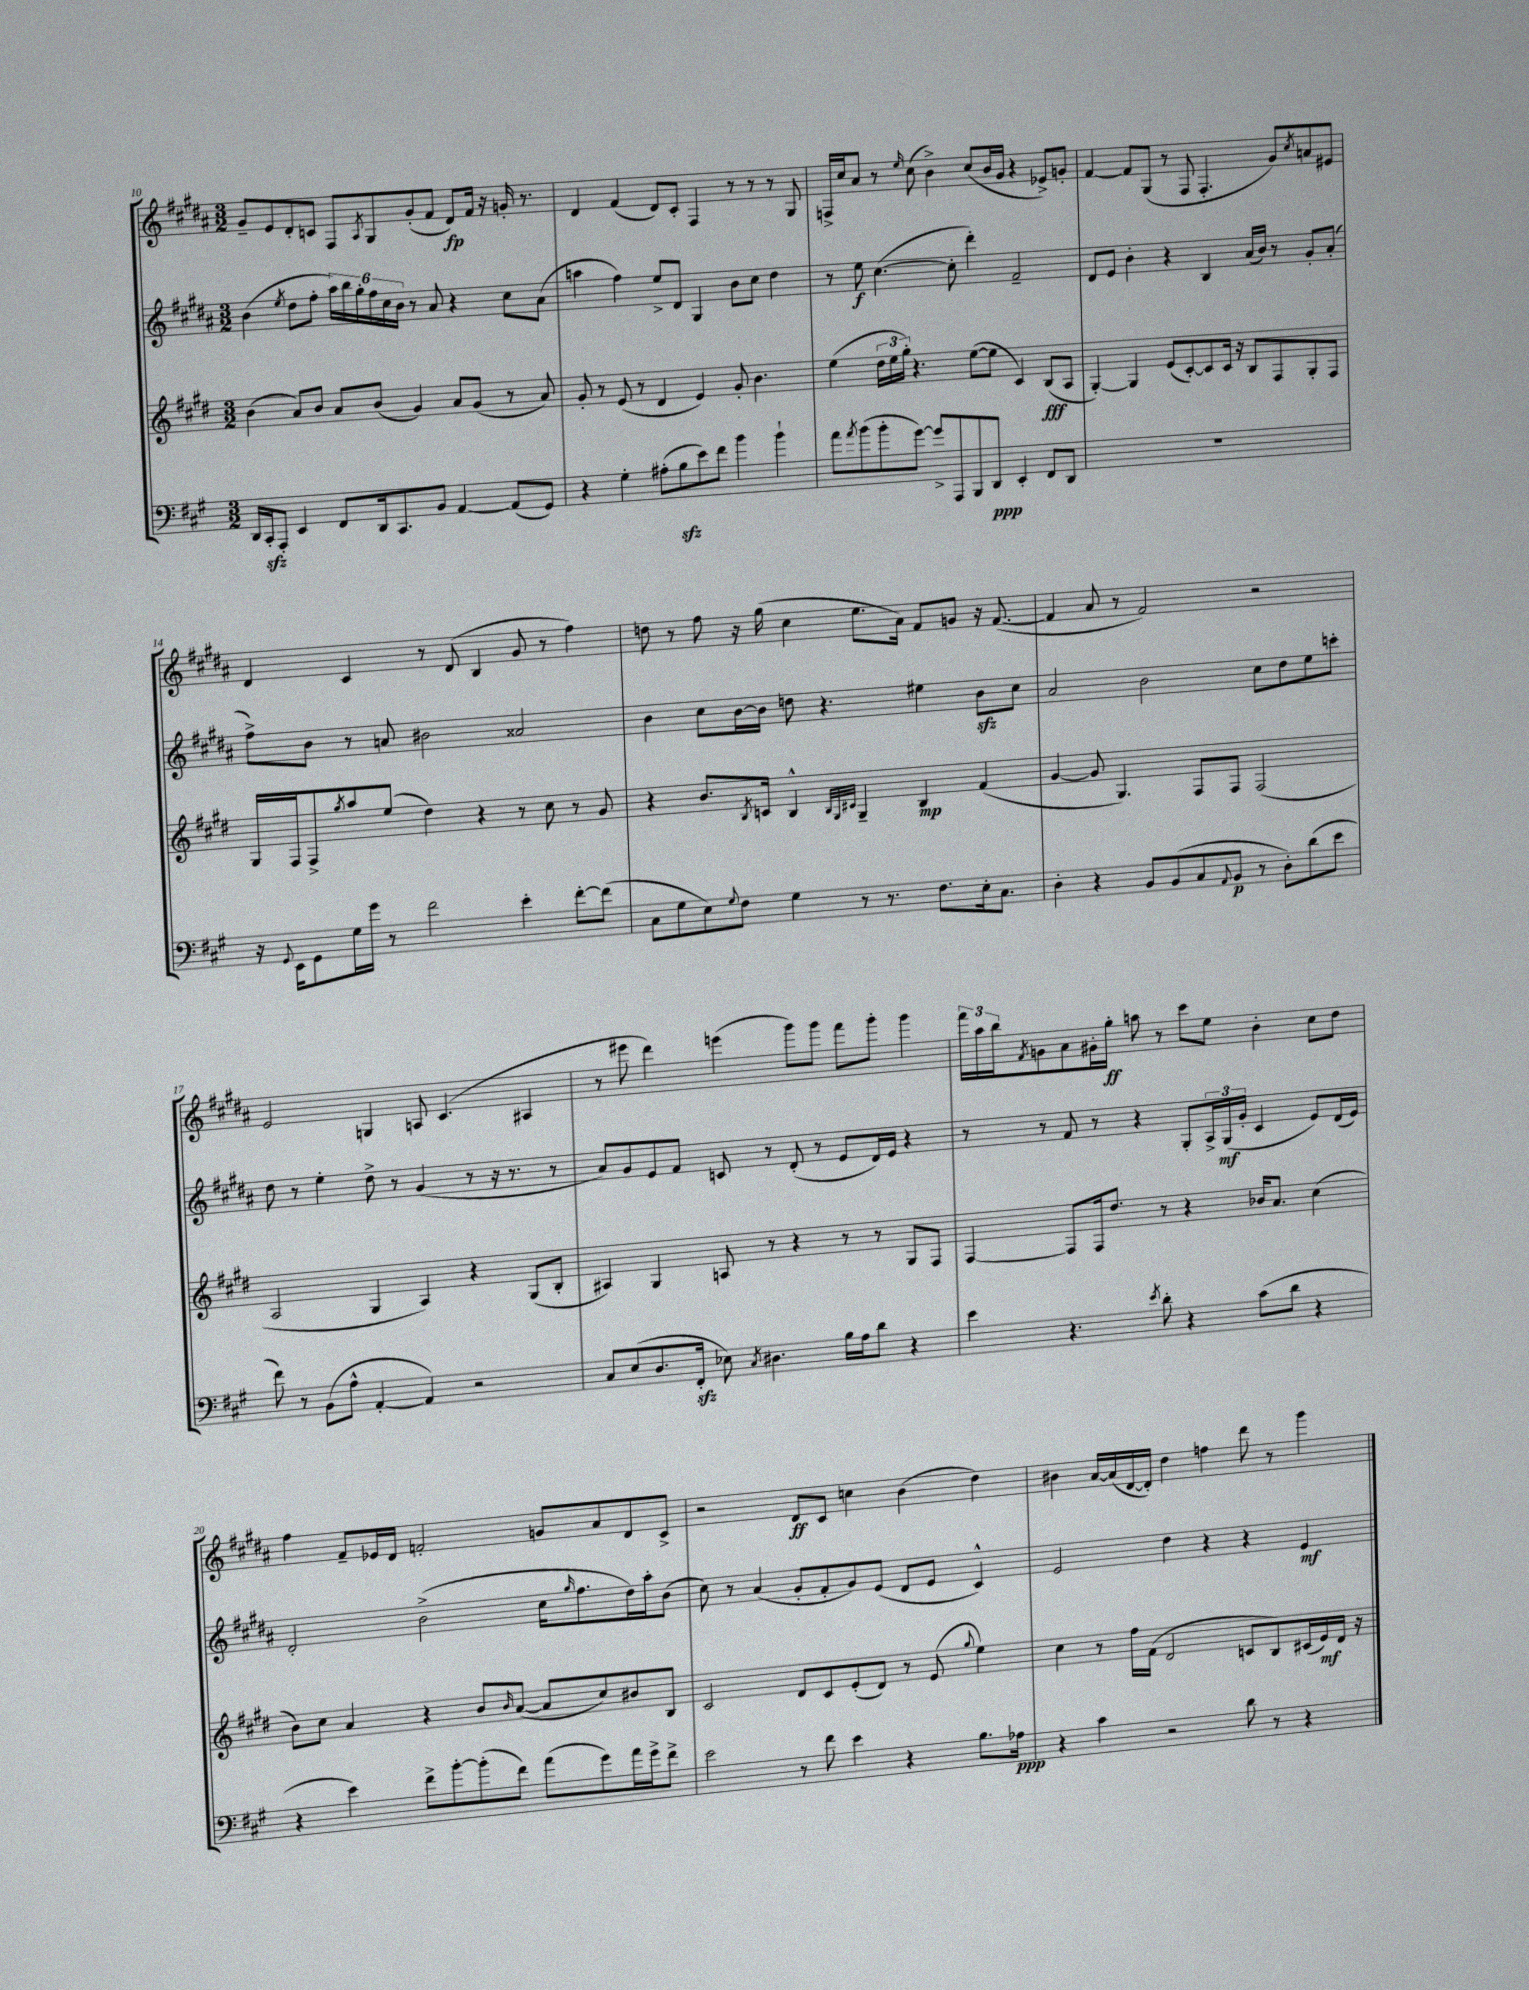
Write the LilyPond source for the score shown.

<<
\new StaffGroup <<
\new Staff = "s0" {
    \clef treble \key b \major \numericTimeSignature \time 3/2
    gis'8-- e'8 dis'8-. c'8 fis8 \acciaccatura { ais8 } gis8 gis'8-.( fis'8 dis'8\fp) fis'16 r16 g'16-. r8. |
    dis'4 fis'4( dis'8) cis'8-. fis4 r8 r8 r8 gis8 |
    f16-> cis''16 ais'8 r8 \grace { e''16 } cis''8( b'4->) cis''8( b'16 gis'16 r4 ees'8->) g'8-. |
    fis'4~ fis'8 gis8( r8 fis8 fis4.-. gis'8) \acciaccatura { cis''8 } a'8 eis'8 |
    dis'4 cis'4 r8 dis'8( b4 gis'8 r8 fis''4) |
    d''8 r8 fis''8 r16 gis''16( cis''4 e''8. ais'16) fis'8 g'8 r16 fis'8.~( |
    fis'4 ais'8 r8 fis'2) r2 |
    e'2 g4 a8 cis'4.( ais4 |
    r8 eis'''8 dis'''4) e'''4( gis'''8) gis'''8 fis'''8 gis'''8-. gis'''4 |
    \tuplet 3/2 { fis'''16 ais''16 b''16 } \acciaccatura { fis'8 } g'8 ais'8 gis'16-. gis''16-.\ff a''8 r8 cis'''8 e''8 b'4-. cis''8 dis''8 |
    fis''4 fis'8-- ees'16 dis'16 f'2-. g'8 ais'8 dis'8 cis'8-> |
    r2 dis'8\ff cis'8 c''4 b'4( dis''4) |
    bis'4 ais'16~ ais'16( dis'16~ dis'16-.) dis''4 f''4 dis'''8 r8 gis'''4 \bar "|." |
}
\new Staff = "s1" {
    \clef treble \key b \major \numericTimeSignature \time 3/2
    b'4( \acciaccatura { e''8 } dis''8 fis''8-. \tuplet 6/4 { ais''16) b''16 gis''16-. fis''16 cis''16 b'16 } r8 ais'8 r4 cis''8 ais'8( |
    a''4 fis''4) e''8-> dis'8 gis4 b'8 cis''8 dis''4 |
    r8 e''8\f cis''4.~( cis''8-. dis'''4-.) fis'2-- |
    dis'8 e'8 b'4-. r4 b4 ais'16( b'16) r8 gis'8-. ais'8-.( |
    fis''8->) b'8 r8 a'8 bis'2 aisis'2 |
    b'4 cis''8 b'16~ b'16 d''8 r4. eis''4 b'8\sfz cis''8 |
    ais'2 b'2 cis''8 dis''8 e''8 c'''8-. |
    dis''8 r8 e''4-. dis''8-> r8 gis'4( r8 r16 r8. r8 |
    ais'8) gis'8 e'8 fis'8 c'8 r8 dis'8-.( r8 e'8 dis'16) e'16 r4 |
    r8 r8 fis'8 r8 r4 gis8-. \tuplet 3/2 { ais16-> gis16\mf( gis'16-. } cis'4 e'8) dis'16( e'16) |
    dis'2-. b'2->( cis''16 \grace { gis''16 } fis''8. dis''16) ais''16-. b'8( |
    cis''8) r8 ais'4( gis'8-. fis'8-. gis'8) e'8( dis'8 e'8 cis'4-^) |
    e'2 dis''4 r4 r4 e'4\mf \bar "|." |
}
\new Staff = "s2" {
    \clef treble \key e \major \numericTimeSignature \time 3/2
    b'4( a'8) b'8 a'8 b'8( gis'4) a'8 gis'8( r8 a'8) |
    gis'8-. r8 e'8( r8 dis'4 e'4) gis'8-. b'4. |
    e''4( \tuplet 3/2 { dis''16 e''16 gis''16-.) } r4. e''8~( e''8 cis'4) b8\fff( a8 |
    gis4~-.) gis4 e'8( cis'8~-.) cis'8 cis'16 r16 b8 fis8 gis8-. fis8 |
    gis16 fis16 fis8-> \acciaccatura { gis''8 } a''8 e''8( dis''4) r4 r8 cis''8 r8 gis'8 |
    r4 b'8. \acciaccatura { b8 } c'16 b4-^ \grace { b32 gis32 cis'32 } gis4-- b4\mp fis'4( |
    gis'4~ gis'8 gis4.) fis8 fis8 fis2( |
    a2 gis4 a4) r4 gis8( b8-. |
    ais4) gis4 a8 r8 r4 r8 r8 gis8 fis8 |
    fis4~ fis8 fis16 dis''8. r8 r4 bes'16 a'8. cis''4( |
    b'8) cis''8 a'4 r4 b'8 \grace { b'16 } a'8~( a'8 cis''8) bis'8 b8 |
    cis'2 dis'8 cis'8 e'8-.( dis'8) r8 e'8( \appoggiatura { gis''8 } e''4) |
    cis''4 r8 fis''16 fis'16( dis'2 c'8 b8) cis'16( e'16\mf) dis'16 r16 \bar "|." |
}
\new Staff = "s3" {
    \clef bass \key a \major \numericTimeSignature \time 3/2
    d,16 cis,16-.\sfz a,,8-. e,4 fis,8 d,16 cis,8. b,8 a,4~ a,8( gis,8) |
    r4 gis4-. ais8-.( b8\sfz e'8) fis'8 b'4 b'4-! |
    a'8 \acciaccatura { a'8 } b'8( b'8-. gis'8~) gis'8-> a,,8 b,,8 d,8\ppp e,4-. fis,8 d,8 |
    R1. |
    r16 \appoggiatura { gis,8 } e,16 gis,8 gis16 gis'16 r8 fis'2 e'4-. fis'8~-. fis'8( |
    cis8 gis8 e8) \appoggiatura { gis8 } fis8 gis4 r8 r8. fis8. e16-. cis8. |
    d4-. r4 b,8 b,8( cis8 \appoggiatura { a,8 } b,8\p r8 d8-.) d'8( e'8 |
    fis'8) r8 b,8( a8-^ a,4~-. a,4) r2 |
    cis8 e8( d8. fis,16-.\sfz ees8) \acciaccatura { cis8 } dis4. b16 a16 d'8 r4 |
    e'4 r4. \acciaccatura { e'8 } d'8-. r4 cis'8( d'8 r4 |
    r4 e'4) fis'8-> b'8~-. b'8-.( fis'8) a'8( gis'8) a'16 gis'16-> fis'8-> |
    e'2 r8 fis'8 e'4 r4 b8. aes16\ppp |
    r4 cis'4 r2 d'8 r8 r4 \bar "|." |
}
>>
>>
\layout { \context { \Score currentBarNumber = #10 } }
